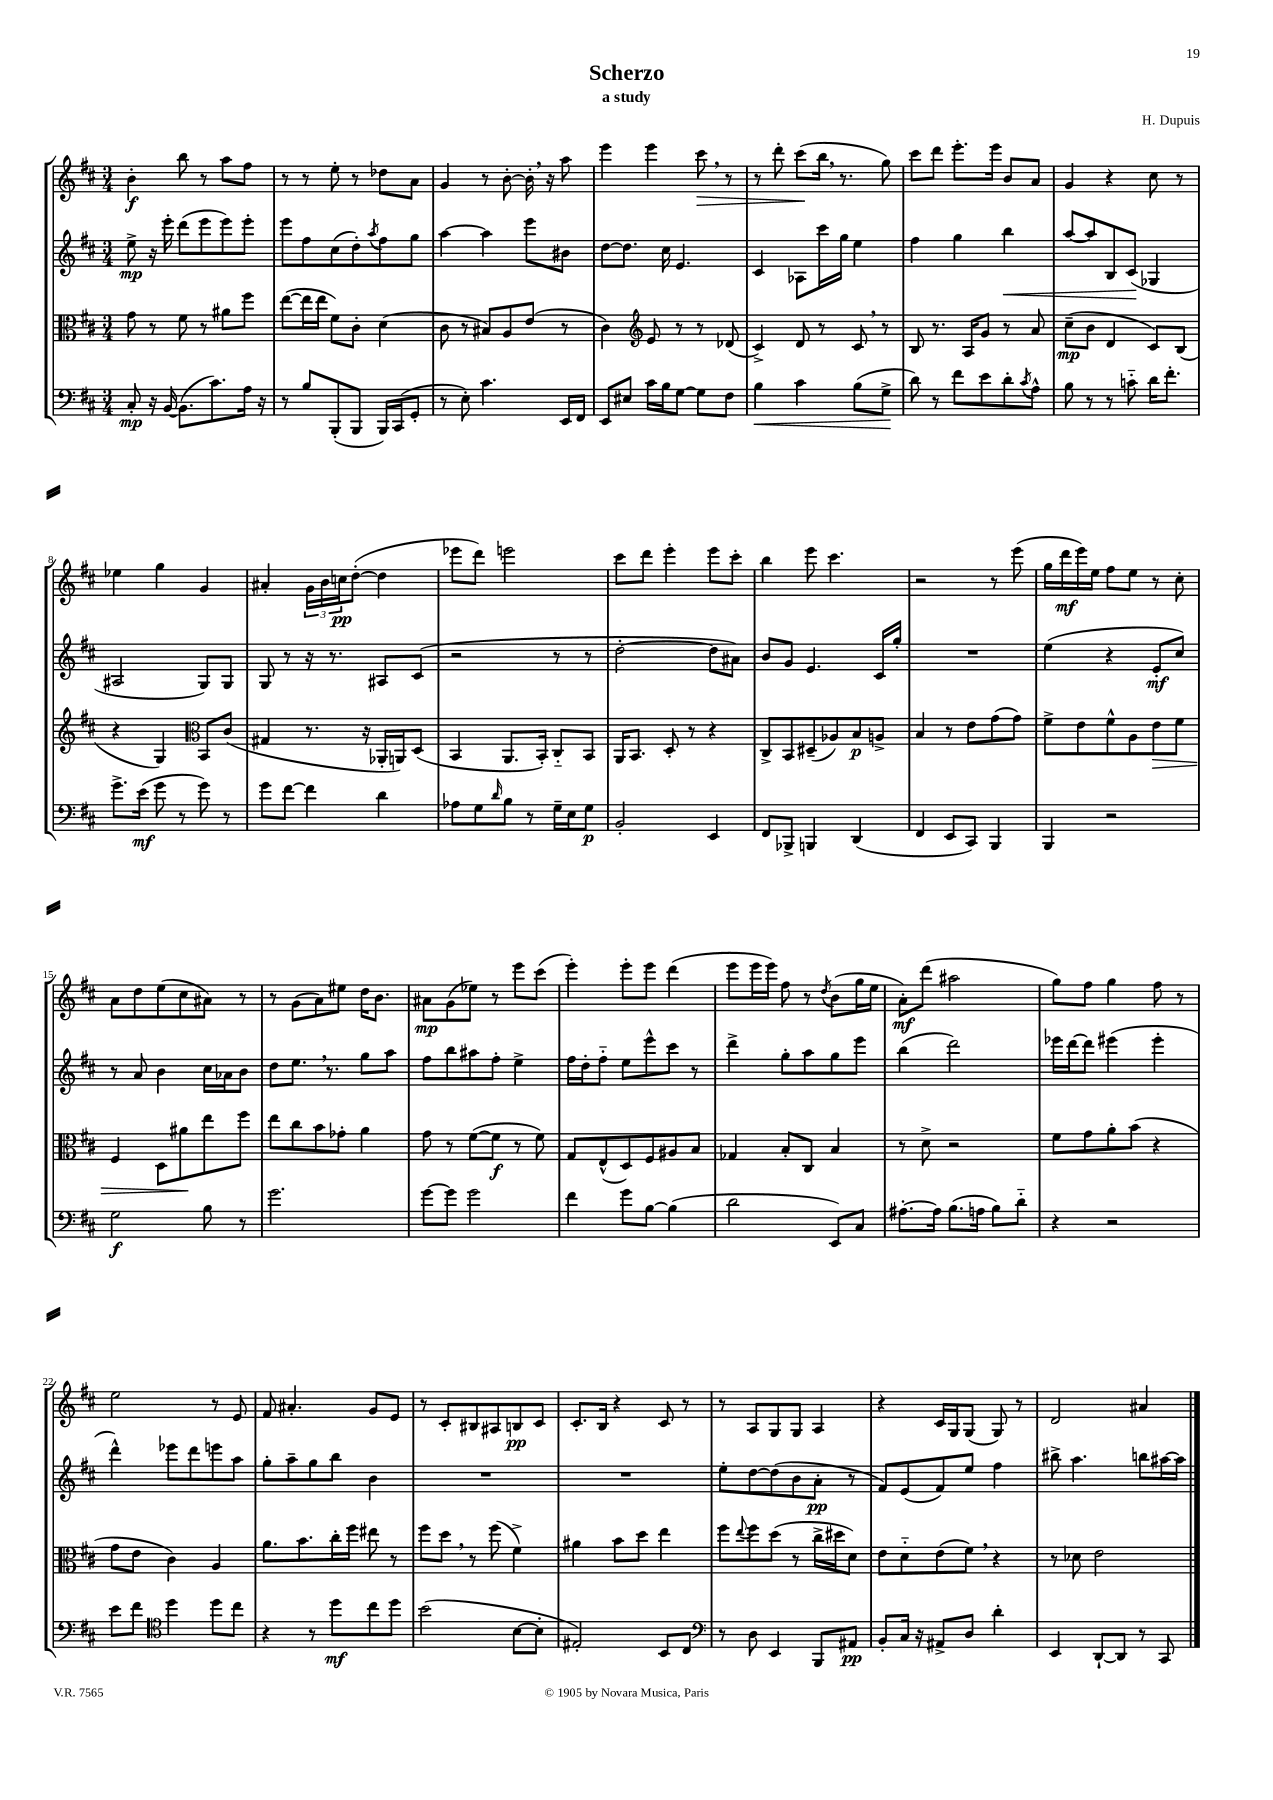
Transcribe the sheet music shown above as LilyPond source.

\header { title = "Scherzo" composer = "H. Dupuis" subtitle = "a study" }
<<
\new StaffGroup <<
\new Staff = "s0" {
    \clef treble \key d \major \numericTimeSignature \time 3/4
    b'4-.\f b''8 r8 a''8 fis''8 |
    r8 r8 e''8-. r8 des''8 a'8 |
    g'4 r8 b'8~-. b'16-. \breathe r16 a''8 |
    e'''4 e'''4 cis'''8\> \breathe r8 |
    r8 d'''8-. cis'''8\!( b''16 \breathe r8. g''8) |
    cis'''8 d'''8 e'''8.-. e'''16 b'8 a'8 |
    g'4 r4 cis''8 r8 |
    ees''4 g''4 g'4 |
    ais'4-. \tuplet 3/2 { g'16 b'16 c''16\pp } d''8~-.( d''4 |
    ees'''8 d'''8) e'''2 |
    cis'''8 d'''8 e'''4-. e'''8 cis'''8-. |
    b''4 e'''8 cis'''4. |
    r2 r8 e'''8( |
    g''16 d'''16\mf e'''16) e''16 fis''8 e''8 r8 cis''8-. |
    a'8 d''8 e''8( cis''8 ais'8) r8 |
    r8 g'8( a'8) eis''8 d''16 b'8. |
    ais'8\mp g'8( ees''8) r8 e'''8 cis'''8( |
    e'''4-.) e'''8-. e'''8 d'''4( |
    e'''8 e'''16 e'''16) fis''8 r8 \acciaccatura { d''8 } b'8( g''16 e''16 |
    a'8-.\mf) d'''8( ais''2 |
    g''8) fis''8 g''4 fis''8 r8 |
    e''2 r8 e'8 |
    fis'8 ais'4.-. g'8 e'8 |
    r8 cis'8-. bis8 ais8 b8\pp cis'8 |
    cis'8.-. b16 r4 cis'8 r8 |
    r8 a8 g8 g8 a4 |
    r4 cis'16 g16 g8( g8) r8 |
    d'2 ais'4 \bar "|." |
}
\new Staff = "s1" {
    \clef treble \key d \major \numericTimeSignature \time 3/4
    e''8->\mp r16 e'''16-. d'''8( e'''8 e'''8) e'''8-. |
    e'''8 fis''8 cis''8( d''8-.) \acciaccatura { a''8 } fis''8 g''8 |
    a''4~ a''4 e'''8 bis'8 |
    d''8~ d''8. cis''16 e'4. |
    cis'4 aes8 cis'''16 g''16 e''4 |
    fis''4 g''4 b''4\< |
    a''8~ a''8 b8 cis'8\!( ges4 |
    ais2 g8) g8 |
    g8 r8 r16 r8. ais8 cis'8( |
    r2 r8 r8 |
    d''2~-. d''8 ais'8) |
    b'8 g'8 e'4. cis'16 g''16-. |
    R2. |
    e''4( r4 e'8-.\mf cis''8) |
    r8 a'8 b'4 cis''16 aes'16 b'8 |
    d''8 e''8. \breathe r8. g''8 a''8 |
    fis''8 b''8 ais''8 fis''8-. e''4-> |
    fis''16 d''16-. fis''8-_ e''8 e'''8-^ cis'''8 r8 |
    d'''4-> g''8-. a''8 g''8 e'''8 |
    b''4( d'''2) |
    ees'''16 d'''16~ d'''8 eis'''4( eis'''4-. |
    d'''4-^) ees'''8 d'''8 e'''8 a''8 |
    g''8-. a''8-- g''8 b''8 b'4 |
    R2. |
    R2. |
    e''8-. d''8~ d''8( b'8 a'8-.\pp r8 |
    fis'8) e'8( fis'8) e''8 fis''4 |
    bis''8-> a''4. b''8 ais''16~ ais''16 \bar "|." |
}
\new Staff = "s2" {
    \clef alto \key d \major \numericTimeSignature \time 3/4
    g'8 r8 fis'8 r8 ais'8 fis''8 |
    e''8~( e''16 e''16 fis'8) cis'8-. d'4( |
    cis'8 r8 bis8) a8 e'8( r8 |
    cis'4) \clef treble e'8 r8 r8 des'8( |
    cis'4->) d'8 r8 cis'8 \breathe r8 |
    b8 r8. a16 g'8 r8 a'8 |
    cis''8--\mp( b'8 d'4 cis'8) b8( |
    r4 g4) \clef alto b,8 cis'8( |
    gis4 r8. r16 aes,16-. a,16) d8( |
    b,4 a,8. b,16-.) cis8-_ b,8 |
    a,16 b,8. d8-. r8 r4 |
    cis8-> b,8 dis8--( aes8) b8\p a8-> |
    b4 r8 e'8 g'8( g'8) |
    fis'8-> e'8 fis'8-^ a8 e'8\> fis'8 |
    fis4 d8 ais'8\! e''8 fis''8 |
    e''8 cis''8 b'8 ges'8-. a'4 |
    g'8 r8 fis'8~( fis'8\f r8 fis'8) |
    g8 e8-^( d8) fis8 ais8 b8 |
    ges4 b8-. cis8 b4 |
    r8 d'8-> r2 |
    fis'8 g'8 a'8-. b'8( r4 |
    g'8 e'8 cis'4) a4 |
    a'8. b'8. cis''16-. fis''16 eis''8 r8 |
    fis''8 d''8 \breathe r8 fis''8( fis'4->) |
    ais'4 b'8 d''8 e''4 |
    fis''8 \appoggiatura { e''8 } fis''8 d''8( r8 cis''16-> dis''16 d'8) |
    e'8 d'8-_ e'8( fis'8) \breathe r4 |
    r8 des'8 e'2 \bar "|." |
}
\new Staff = "s3" {
    \clef bass \key d \major \numericTimeSignature \time 3/4
    cis8-.\mp r16 b,16~ b,8.( cis'8.) a16 r16 |
    r8 b8 b,,8-.( b,,8 b,,16) cis,16( g,8-. |
    r8 e8-.) cis'4. e,16 fis,16 |
    e,8 eis8 cis'16 b16 g8~ g8 fis8 |
    b4\< cis'4 b8( g8->\! |
    d'8) r8 fis'8 e'8 d'8-. \acciaccatura { cis'8 } a8-^ |
    b8 r8 r8 c'8-_ d'16 fis'8.-. |
    g'8.-> e'16\mf( g'8 r8 g'8) r8 |
    g'8 fis'8~ fis'4 d'4 |
    aes8 g8 \grace { d'16 } b8 r8 g16-- e16 g8\p |
    b,2-. e,4 |
    fis,8 bes,,8-> b,,4 d,4( |
    fis,4 e,8 cis,8) b,,4 |
    b,,4 r2 |
    g2\f b8 r8 |
    g'2. |
    g'8~ g'8 g'2 |
    fis'4 g'8 b8~ b4( |
    d'2 e,8) cis8 |
    ais8.~-. ais16 b8.( a16 b8) d'8-_ |
    r4 r2 |
    e'8 fis'8 \clef tenor d''4 d''8 cis''8 |
    r4 r8 d''8\mf cis''8 d''8 |
    b'2( b8~ b8-. |
    eis2-.) b,8 cis8 |
    \clef bass r8 d8 e,4 b,,8 ais,8\pp |
    b,8-. cis16 r16 ais,8-> d8 d'4-. |
    e,4 d,8~-! d,8 r8 cis,8 \bar "|." |
}
>>
>>
